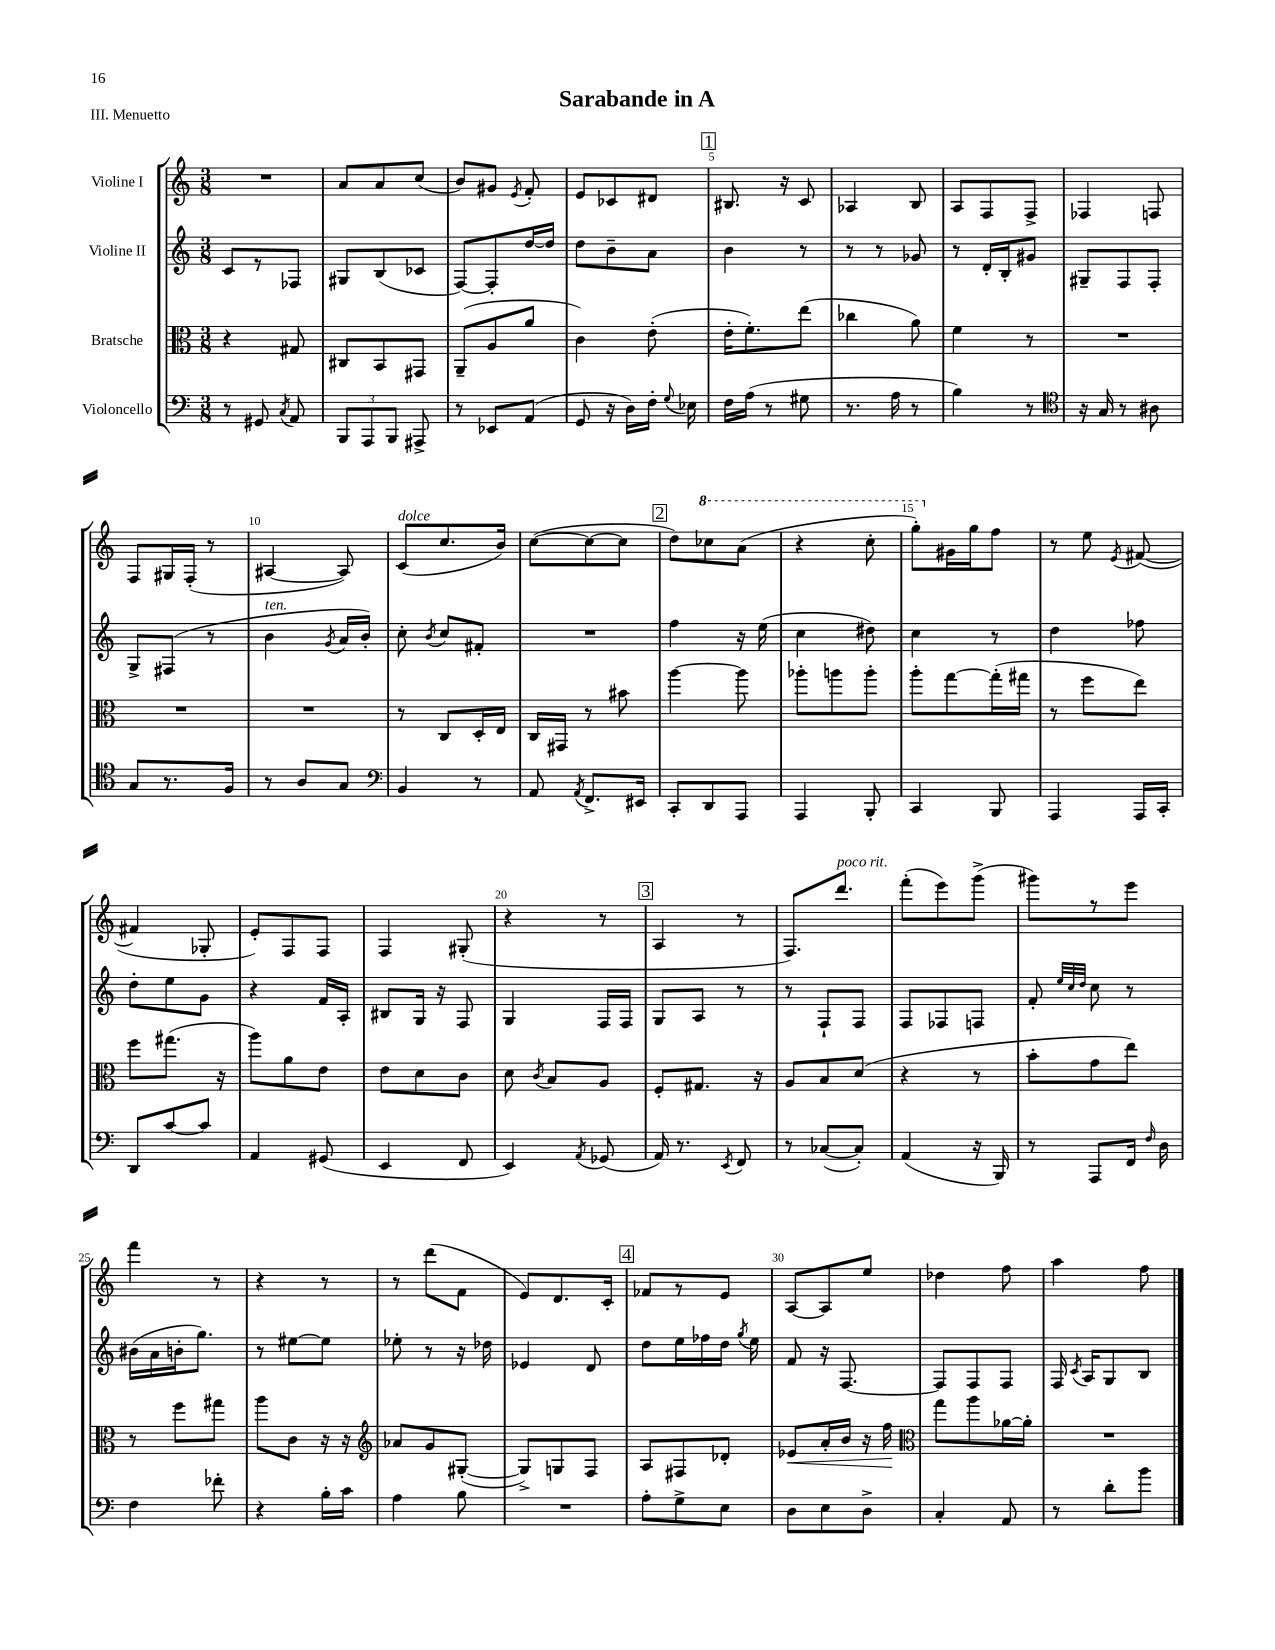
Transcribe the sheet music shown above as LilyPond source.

\header { title = "Sarabande in A" piece = "III. Menuetto" }
<<
\new StaffGroup <<
\new Staff = "s0" \with { instrumentName = "Violine I" } {
    \clef treble \key c \major \numericTimeSignature \time 3/8
    \autoBeamOff R4. |
    a'8[ a'8 c''8]( |
    b'8[) gis'8] \acciaccatura { e'8 } f'8-. |
    e'8[ ces'8 dis'8] |
    \mark \markup { \box "1" } bis8. r16 c'8 |
    aes4 b8 |
    a8[ f8 f8]-> |
    fes4 f8 |
    f8[ gis16 f16]-.( r8 |
    ais4~ ais8) |
    c'8[^\markup { \italic "dolce" }( c''8. b'16]) |
    c''8[~( c''8~ c''8] |
    \mark \markup { \box "2" } d''8[) \ottava #1 ces'''8 a''8]( |
    r4 c'''8-. |
    g'''8[-.) \ottava #0 gis'16 g''16 f''8] |
    r8 e''8 \acciaccatura { e'8 } fis'8~( |
    fis'4 ges8-. |
    e'8[-.) f8 f8] |
    f4 gis8-.( |
    r4 r8 |
    \mark \markup { \box "3" } a4 r8 |
    f8.[) d'''8.]^\markup { \italic "poco rit." } |
    f'''8[-.( e'''8) g'''8]->( |
    gis'''8[) r8 e'''8] |
    f'''4 r8 |
    r4 r8 |
    r8 d'''8[( f'8] |
    e'8[) d'8. c'16]-. |
    \mark \markup { \box "4" } fes'8[ r8 e'8] |
    a8[~ a8 e''8] |
    des''4 f''8 |
    a''4 f''8 \bar "|." |
}
\new Staff = "s1" \with { instrumentName = "Violine II" } {
    \clef treble \key c \major \numericTimeSignature \time 3/8
    \autoBeamOff c'8[ r8 fes8] |
    gis8[ b8( ces'8] |
    f8[~) f8-. d''16~ d''16] |
    d''8[ b'8-- a'8] |
    \mark \markup { \box "1" } b'4 r8 |
    r8 r8 ges'8 |
    r8 d'16[-. b16-. gis'8] |
    gis8[-- f8 f8]-. |
    g8[-> fis8]( r8 |
    b'4^\markup { \italic "ten." } \acciaccatura { g'8 } a'16[ b'16]-.) |
    c''8-. \acciaccatura { b'8 } c''8[ fis'8]-. |
    R4. |
    \mark \markup { \box "2" } f''4 r16 e''16( |
    c''4 dis''8) |
    c''4 r8 |
    d''4 fes''8 |
    d''8[-. e''8 g'8] |
    r4 f'16[ a16]-. |
    bis8[ g16] r16 f8 |
    g4 f16[ f16] |
    \mark \markup { \box "3" } g8[ a8] r8 |
    r8 f8[-! f8] |
    f8[ fes8 f8] |
    f'8-. \grace { e''32[ c''32 d''32] } c''8 r8 |
    bis'16[( a'16 b'16-. g''8.]) |
    r8 eis''8[~ eis''8] |
    ees''8-. r8 r16 des''16 |
    ees'4 d'8 |
    \mark \markup { \box "4" } d''8[ e''16 fes''16 d''16] \acciaccatura { g''8 } e''16 |
    f'8 r16 f8.~ |
    f8[ f8 f8] |
    f16 \acciaccatura { c'8 } a16[ g8 b8] \bar "|." |
}
\new Staff = "s2" \with { instrumentName = "Bratsche" } {
    \clef alto \key c \major \numericTimeSignature \time 3/8
    \autoBeamOff r4 gis8 |
    cis8[ b,8 gis,8] |
    a,8[--( a8 a'8] |
    c'4) e'8-.( |
    \mark \markup { \box "1" } e'16[-. f'8.-.) e''8]( |
    ces''4 a'8) |
    f'4 r8 |
    R4. |
    R4. |
    R4. |
    r8 c8[ d16-. e16] |
    c16[ gis,16] r8 bis'8 |
    \mark \markup { \box "2" } a''4~ a''8 |
    aes''8[-. a''8 a''8]-. |
    a''8[-. g''8~ g''16-.( gis''16] |
    r8 f''8[ e''8]) |
    f''8[ gis''8.]( r16 |
    a''8[) a'8 e'8] |
    e'8[ d'8 c'8] |
    d'8 \acciaccatura { c'8 } b8[ a8] |
    \mark \markup { \box "3" } f8[-. gis8.] r16 |
    a8[ b8 d'8]( |
    r4 r8 |
    b'8[-. g'8 e''8]) |
    r8 f''8[ gis''8] |
    a''8[ c'8] r16 r16 |
    \clef treble aes'8[ g'8 gis8]~-.( |
    gis8[->) g8 f8] |
    \mark \markup { \box "4" } a8[ fis8 des'8]-. |
    ees'8[\< a'16-. b'16] r16 f''16\! |
    \clef alto g''8[ a''8 aes'16~ aes'16]-. |
    R4. \bar "|." |
}
\new Staff = "s3" \with { instrumentName = "Violoncello" } {
    \clef bass \key c \major \numericTimeSignature \time 3/8
    \autoBeamOff r8 gis,8 \acciaccatura { c8 } a,8 |
    \tuplet 3/2 { b,,8[ a,,8 b,,8] } ais,,8-> |
    r8 ees,8[ a,8]( |
    g,8 r16 d16[) f16]-. \appoggiatura { g8 } ees16 |
    \mark \markup { \box "1" } f16[ a16]( r8 gis8 |
    r8. a16 r8 |
    b4) r8 |
    \clef tenor r16 g16 r8 ais8 |
    g8[ r8. f16] |
    r8 a8[ g8] |
    \clef bass b,4 r8 |
    a,8 \acciaccatura { a,8 } f,8.[-> eis,16] |
    \mark \markup { \box "2" } c,8[-. d,8 a,,8] |
    a,,4 b,,8-. |
    c,4 b,,8 |
    a,,4 a,,16[ c,16]-. |
    d,8[ c'8~ c'8] |
    a,4 gis,8( |
    e,4 f,8 |
    e,4) \acciaccatura { a,8 } ges,8( |
    \mark \markup { \box "3" } a,16) r8. \acciaccatura { e,8 } f,8 |
    r8 ces8[~( ces8]-.) |
    a,4( r16 b,,16) |
    r8 a,,8[ f,16] \grace { f16 } d16 |
    f4 fes'8-. |
    r4 b16[-. c'16] |
    a4 b8 |
    R4. |
    \mark \markup { \box "4" } a8[-. g8-> e8] |
    d8[ e8 d8]-> |
    c4-. a,8 |
    r8 d'8[-. b'8] \bar "|." |
}
>>
>>
\layout { \context { \Score \override BarNumber.break-visibility = ##(#f #t #t) barNumberVisibility = #(every-nth-bar-number-visible 5) } }
